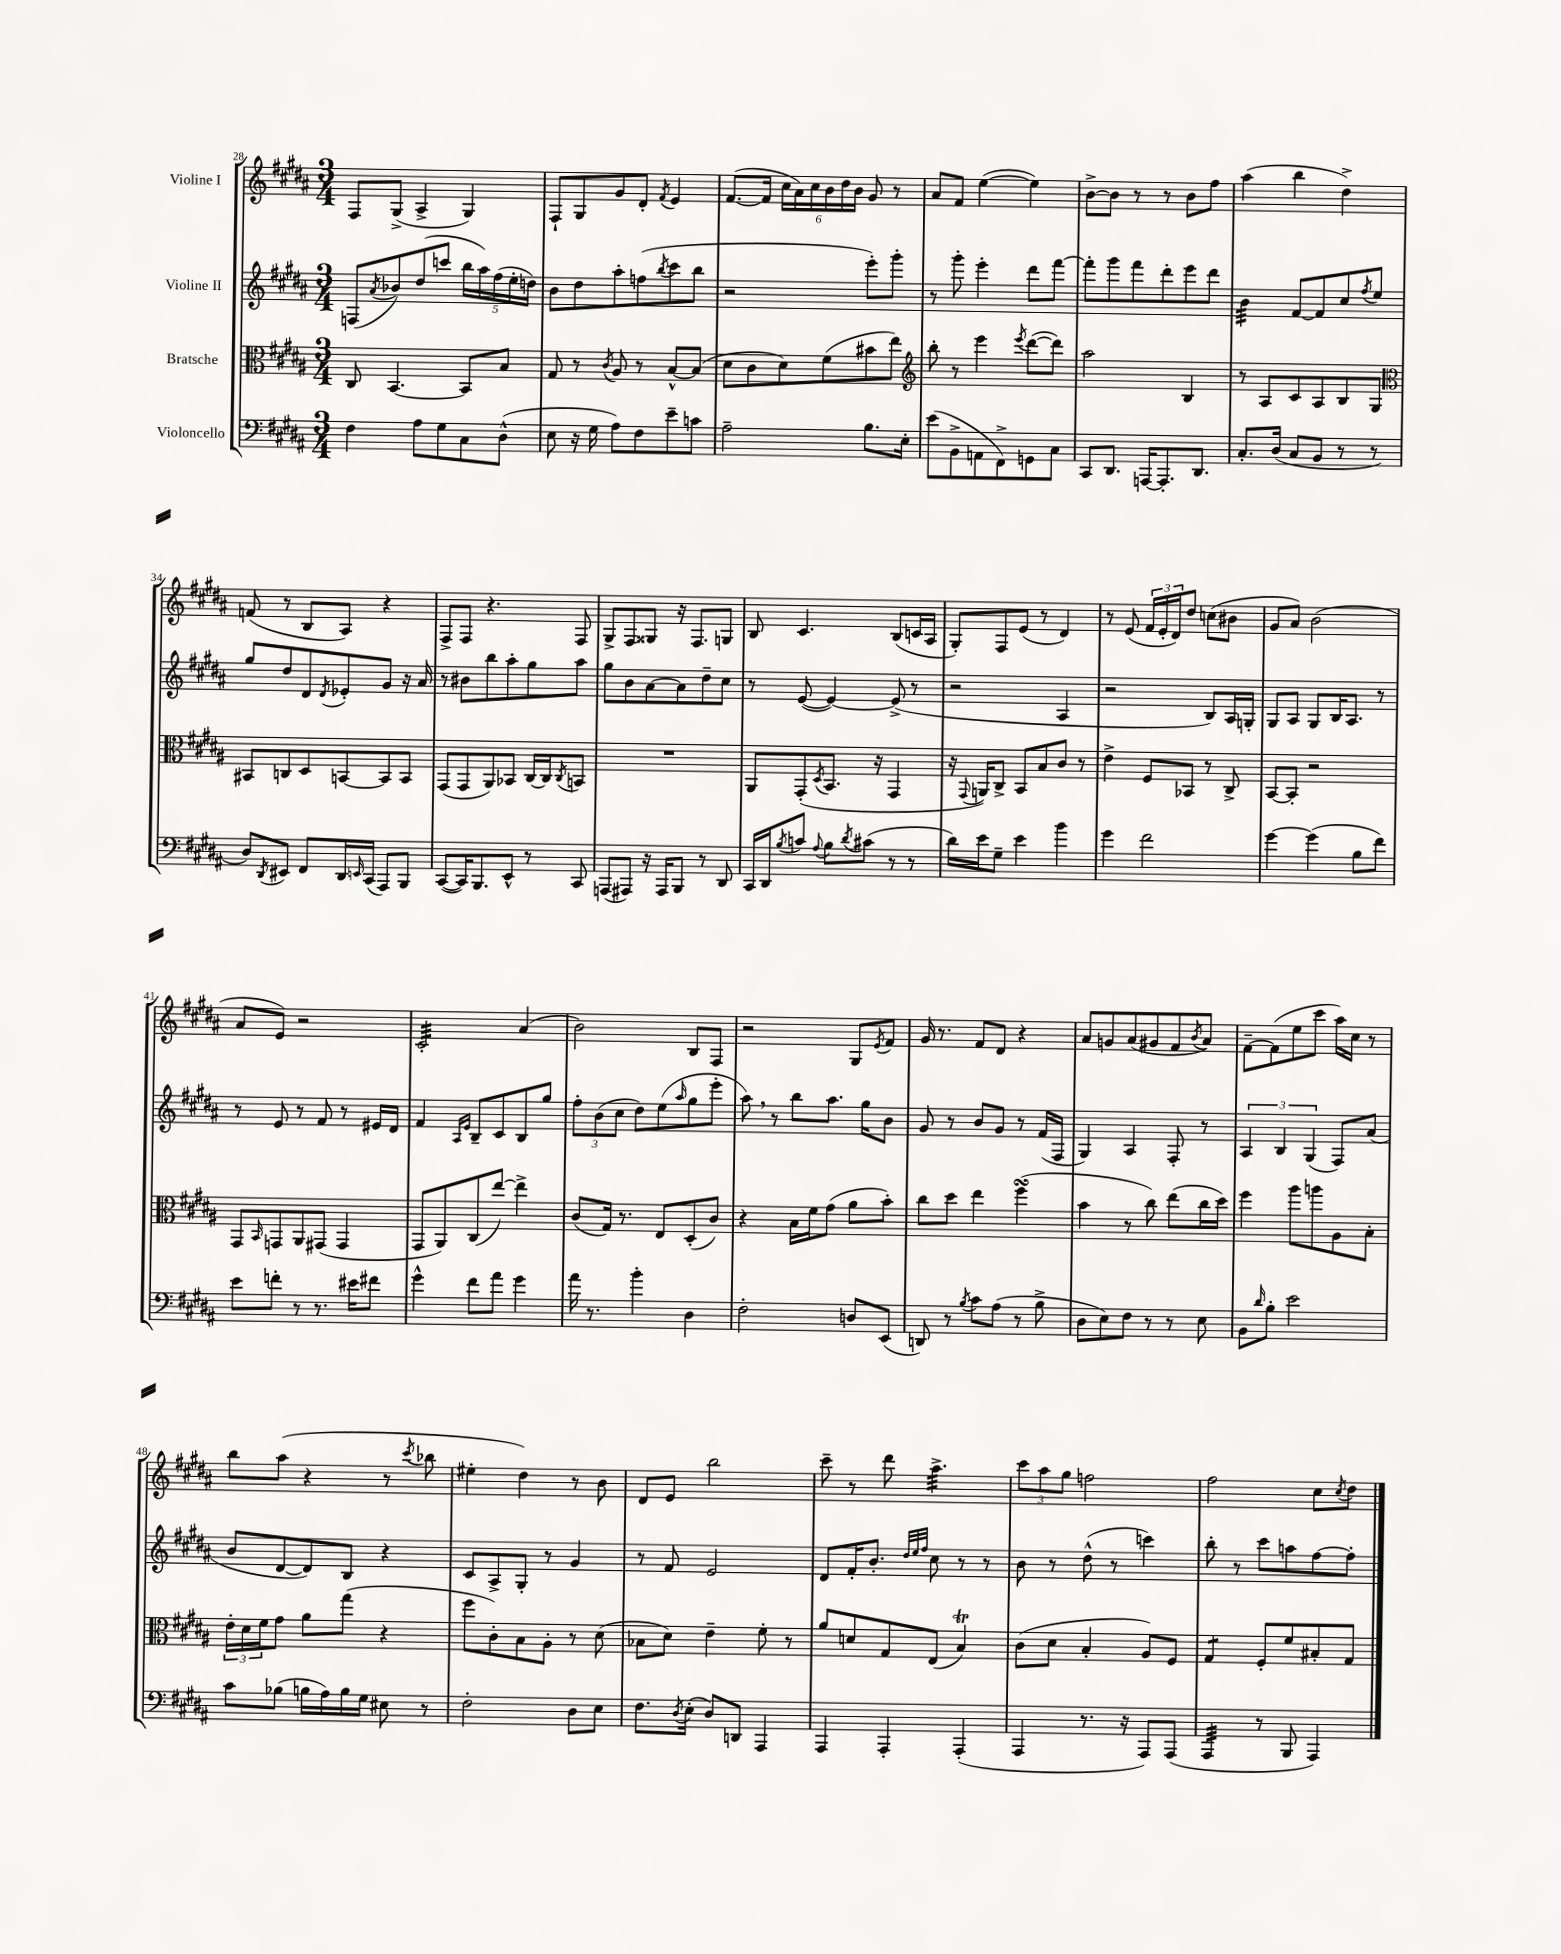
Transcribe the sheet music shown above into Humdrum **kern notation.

**kern	**kern	**kern	**kern
*staff4	*staff3	*staff2	*staff1
*clefF4	*clefC3	*clefG2	*clefG2
*k[f#c#g#d#a#]	*k[f#c#g#d#a#]	*k[f#c#g#d#a#]	*k[f#c#g#d#a#]
*M3/4	*M3/4	*M3/4	*M3/4
4F#\	8C#/	(8F/L	8F#/L
.	.	8qa#/	.
.	[4.BB/	8b-/)	(8G#^/J
8A#\L	.	(8dd#/	4A#^/
8G#\	.	8ccc/J	.
8C#\	8BB/]L	20bb\LL	4G#/)
.	.	20aa#\)	.
.	.	(20ff#\	.
(8D#^^\J	8B/J	.	.
.	.	20ee'\	.
.	.	20dd\JJ)	.
=	=	=	=
8E\	8G#/	8b\L	8F#`/L
16r	8r	8dd#\	8G#/
16G#\	.	.	.
.	8qc#/	.	.
8A#\L)	8A#/	8aa#'\	8g#/
8F#\	8r	(8ff\	8d#'/J
.	.	8qbb/	8qf#/
8e~\	[8B^^/L	8ccc#\	4e/
8c\J	(8B/]J	8bb\J	.
=	=	=	=
2A#~\	8d#\L	2r	([8.f#/L
.	8c#\	.	.
.	.	.	16f#/]Jk
.	8d#\)	.	24cc#\LL
.	.	.	24a#\)
.	.	.	24cc#\
.	(8f#\	.	24b\
.	.	.	24dd#\
.	.	.	24b\JJ
8.B\L	8b#\	8eee'\L)	8g#/
.	8ee\J)	8ggg#'\J	8r
16E'\Jk	.	.	.
=	=	=	=
*	*clefG2	*	*
(8e\L	8bb'\	8r	8a#/L
8BB^\	8r	8ggg#'\	8f#/J
8AA\	4eee\	4eee'\	([4ee\
8FF#^\)	.	.	.
.	8qeee/	.	.
8GG\	([8ddd#\L	8ddd#\L	4ee\])
8C#\J	8ddd#\]J)	[8fff#\J	.
=	=	=	=
8CC#/L	2aa#\	8fff#'\]L	[8b^\L
8.DD#/J	.	8ggg#\	8b\]J
.	.	8fff#\	8r
[16AAA/LK	.	.	.
8.AAA'/]	.	8ddd#'\	8r
.	4B/	8eee\	8b\L
8.DD#/J	.	.	.
.	.	8ddd#\J	8ff#\J
=	=	=	=
8.C#'/L	8r	4b\	(4aa#\
.	8A#/L	.	.
(16D#/Jk	.	.	.
8C#/L	8c#/	[8f#/L	4bb\
8BB/J	8A#/	8f#/]	.
8r	8B/	8cc#/	4dd#^\)
.	.	8qff#/	.
8r	8G#/J	8ee/J	.
=	=	=	=
*	*clefC3	*	*
8D#/L)	8BB#/L	8gg#/L	(8f/
8qDD#/	.	.	.
8EE#/J	8C/	8dd#/	8r
8FF#/L	8D#/	8d#/	8B/L
.	.	8qd#/	.
16DD#/L	[8BB/	8e-'/	8A#/J)
16qqEE/	.	.	.
(16CC#/JJ	.	.	.
8AAA#/L)	8BB/]	8g#/J	4r
8BBB/J	8BB/J	16r	.
.	.	16a#/	.
=	=	=	=
([8CC#/L	(8GG#/L	8r	8F#^/L
16CC#/]K)	8GG#/	8b#\L	8F#/J
8.BBB/	.	.	.
.	8AA#/)	8bb\	4.r
8EE^^/J	8BB-/J	8aa#'\	.
8r	[16C#/LL	8gg#\	.
.	16C#/]J	.	.
.	8qC#/	.	.
8CC#/	8BB/J	8aa#\J	8F#/
=	=	=	=
(8AAA/L	2.r	8gg#\L	8G#^/L
8AAA#/J)	.	8b\	8F#/
16r	.	[8a#\	8G##/J
16AAA#/LK	.	.	.
8BBB/J	.	8a#\]	16r
.	.	.	8.F#/L
8r	.	8dd#~\	.
8DD#/	.	8cc#\J	8G/J
=	=	=	=
16CC#/LL	8AA#/L	8r	8B/
16DD#/J	.	.	.
8qB/	.	.	.
8c/J	(8GG#'/	([8e/	4.c#/
8qqA#/	8qD#/	.	.
8B\L	8.BB/J	4e/_)	.
8qd#/	.	.	.
(8c#\J	.	.	.
.	16r	.	.
8r	4GG#/	(8e^/]	(8B/L
8r	.	8r	16c/L
.	.	.	16A#/JJ
=	=	=	=
16d#\LL)	16r	2r	8G#'/L)
.	8qqGG#/	.	.
16e\J	16AA/LK)	.	.
8G#~\J	8C#^/J	.	8F#/
4e\	8BB/L	.	(8e/J
.	8B/	.	8r
4b\	8c#/J	4A#/	4d#/)
.	8r	.	.
=	=	=	=
4g#\	4e^\	2r	8r
.	.	.	(8e/
2f#\	8F#/L	.	24f#/LL
.	.	.	24e'/
.	.	.	24d#/J)
.	8BB-/J	.	8dd#/J
.	8r	8B/L)	(8cc\L
.	8C#^/	16A#/L	8b#\J
.	.	16G'/JJ	.
=	=	=	=
[4g#\	[8BB/L	8G#/L	8g#/L
.	8BB'/]J	8A#/J	8a#/J)
(4g#\]	2r	8G#/L	(2b\
.	.	16B/K	.
.	.	8.A#/J	.
8B\L	.	.	.
8f#\J)	.	8r	.
=	=	=	=
8e\L	8GG#/L	8r	8a#/L
.	16qqBB/	.	.
8f'\J	8GG/	8e/	8e/J)
8r	8AA#/	8r	2r
8.r	(8GG#/J	8f#/	.
.	4GG#/	8r	.
16e#\LK	.	.	.
8f#\J	.	16e#/LL	.
.	.	16d#/JJ	.
=	=	=	=
4g#^^\	8GG#/L	4f#/	2c#'/
.	8AA#/)	.	.
.	.	16qqA#/LL	.
.	.	16qqe/JJ	.
8f#\L	(8C#/	8B~/L	.
8a#\J	[8ee/J)	8c#/	.
4g#\	4ee^\]	8B/	(4a#/
.	.	8gg#/J	.
=	=	=	=
16a#\	(8c#/L	12ff#'\L	2b\)
8.r	.	.	.
.	.	(12b\	.
.	16G#/Jk)	.	.
.	.	12cc#\J	.
.	8.r	.	.
4b'\	.	8dd#\L)	.
.	8E/L	(8ee\	.
.	.	16qqaa#/	.
4D#\	(8D#'/	8gg#\	8B/L
.	8c#/J)	8eee'\J	8F#/J
=	=	=	=
2F#'\	4r	8aa#\)	2r
.	.	8r	.
.	16B\LL	8bb\L	.
.	16f#\J	.	.
.	(8g#\J	8.aa#\J	.
8D/L	8a#\L	.	8G#/L
.	.	16gg#\LK	.
.	.	.	8qe/
(8EE/J	8b'\J)	8b\J	8f#/J
=	=	=	=
8DD/)	8cc#\L	8g#/	16g#/
.	.	.	8.r
8r	8dd#\J	8r	.
8qB/	.	.	.
8c#\L	4ee\	8b/L	8f#/L
(8A#\J	.	8g#/J	8d#/J
8r	(4ff#\	8r	4r
8B^\	.	(16f#/LL	.
.	.	16F#/JJ	.
=	=	=	=
8D#\L	4b\	4G#/)	8a#/L
8E\)	.	.	8g/
8F#\J	8r	4A#/	(8a#/
8r	8cc#\)	.	8g#/
8r	(8ee\L	8F#'/	8f#/
.	.	.	8qb/
8E\	16cc#\L	8r	8a#/J)
.	16dd#\JJ)	.	.
=	=	=	=
8BB\L	4ff#\	6A#/	[8f#~\L
16qqd#/	.	.	.
8B'\J	.	.	(8f#\]
.	.	6B/	.
2e\	8aa#\L	.	8ee\
.	.	(6G#/	.
.	8aa\	.	8ccc#\J
.	8A#\	8F#/L)	16aa#\LL)
.	.	.	16cc#\JJ
.	8B'\J	(8a#/J	8r
=	=	=	=
8c#\L	24e'\LL	8b/L	8bb\L
.	24d#\	.	.
.	24f#\J	.	.
(8B-\J	8g#\J	[8d#/	(8aa#\J
16B\LL	8a#\L	8d#/])	4r
16A#\)	.	.	.
16B\	(8gg#\J	8B/J	.
16G#\JJ	.	.	.
8E#\	4r	4r	8r
.	.	.	8qccc#/
8r	.	.	8bb-\
=	=	=	=
2F#'\	8ff#\L	8c#/L	4ee#'\
.	8c#'\)	8A#^/	.
.	8B\	8G#'/J	4dd#\)
.	8A#'\J	8r	.
8D#\L	8r	4g#/	8r
8E\J	(8d#\	.	8b\
=	=	=	=
8.F#\L	8B-\L	8r	8d#/L
.	8d#\J)	8f#/	8e/J
8qD#/	.	.	.
(16E'\Jk	.	.	.
8D#/L)	4e~\	2e/	2bb\
8DD/J	.	.	.
4AAA#/	8f#'\	.	.
.	8r	.	.
=	=	=	=
4AAA#/	8a#/L	8d#/L	8ccc#~\
.	8d/	16f#'/K	8r
.	.	8.b'/J	.
4AAA#'/	8G#/	.	8ddd#\
.	.	32qqdd#/LLL	.
.	.	32qqee/	.
.	.	32qqff#/JJJ	.
.	(8E/J	8cc#\	4.aa#^\
(4AAA#'/	4B/)	8r	.
.	.	8r	.
=	=	=	=
4AAA#/	(8c#\L	8b\	12ccc#\L
.	.	.	12aa#\
.	8d#\J	8r	.
.	.	.	12gg#\J
8.r	4B'/	(8dd#^^\	2ff\
.	.	8r	.
16r	.	.	.
8AAA#/L)	8A#/L)	4ccc\)	.
(8AAA#/J	8F#/J	.	.
=	=	=	=
4AAA#/	4G#/	8bb'\	2ff#\
.	.	8r	.
8r	8F#'/L	8ccc#\L	.
8BBB/	8f#/	8aa\	.
4AAA#/)	8B#'/	[8ff#\	8cc#\L
.	.	.	8qcc#/
.	8G#/J	8ff#'\]J	8dd#\J
==	==	==	==
*-	*-	*-	*-
